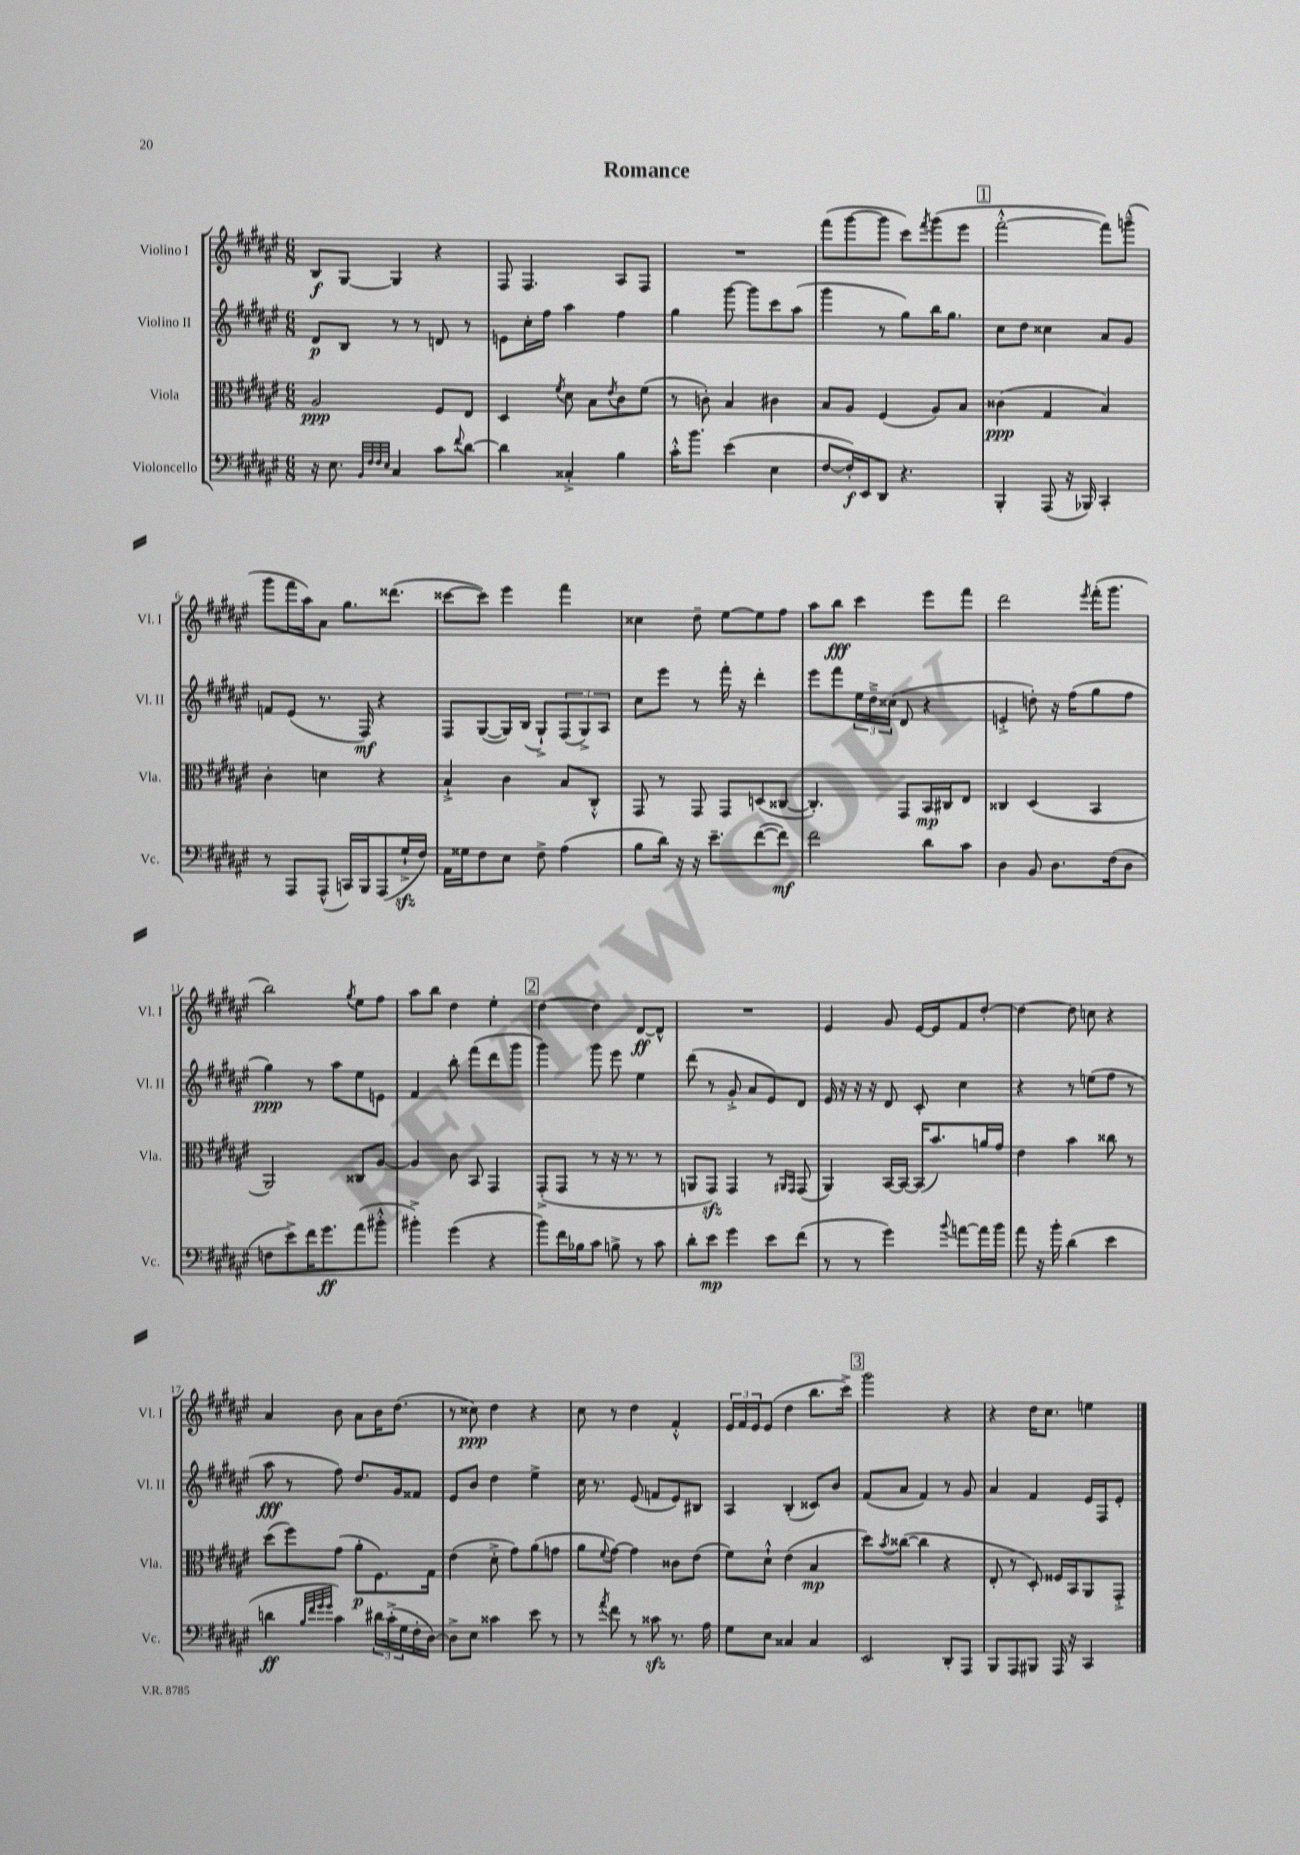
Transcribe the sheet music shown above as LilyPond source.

\header { title = "Romance" }
<<
\new StaffGroup <<
\new Staff = "s0" \with { instrumentName = "Violino I" shortInstrumentName = "Vl. I" } {
    \clef treble \key fis \major \numericTimeSignature \time 6/8
    b8\f gis8~ gis4 r4 |
    fis8 fis4. ais8 fis8 |
    R2. |
    fis'''8( gis'''8~ gis'''8 cis'''8) \acciaccatura { fis'''8 } gis'''8( eis'''8 |
    \mark \markup { \box "1" } fis'''2~-.-^ fis'''8) g'''8---^( |
    gis'''8 fis'''16 ais''16) ais'8 gis''8. disis'''8.( |
    cisis'''8~ cisis'''8) eis'''4 fis'''4 |
    cisis''4 dis''8-- eis''8~ eis''8 fis''8 |
    ais''8 b''8\fff cis'''4 eis'''8 fis'''8 |
    dis'''2 \acciaccatura { eis'''8 } fis'''16-.( gis'''8. |
    b''2) \acciaccatura { gis''8 } eis''8 fis''8 |
    ais''8 b''8 dis''4 eis''4-. |
    \mark \markup { \box "2" } dis''4~ dis''4 dis'8~\ff dis'8-^ |
    R2. |
    eis'4 gis'8 eis'16~ eis'16 fis'8 dis''8~-. |
    dis''4~ dis''8 c''8 r4 |
    ais'4 b'8 ais'8 b'16 dis''8.( |
    r8 cisis''8\ppp) dis''4 r4 |
    cis''8 r8 dis''4 fis'4-.-^ |
    \tuplet 3/2 { eis'16 fis'16 eis'16 } eis'8( dis''4 b''8. cis'''16->) |
    \mark \markup { \box "3" } gis'''2 r4 |
    r4 dis''16 cis''8. e''4 \bar "|." |
}
\new Staff = "s1" \with { instrumentName = "Violino II" shortInstrumentName = "Vl. II" } {
    \clef treble \key fis \major \numericTimeSignature \time 6/8
    dis'8\p b8 r8 r8 d'8 r8 |
    e'8 cis''16-. fis''16 ais''4 fis''4 |
    gis''4 gis'''8~ gis'''8 cis'''8 ais''8( |
    gis'''4 r8 gis''8) b''16 gis''8. |
    \mark \markup { \box "1" } cis''8 dis''8 cisis''4 ais'8 gis'8 |
    f'8 eis'8( r8. fis16\mf) r4 |
    fis8 gis8~( gis16) b16( gis8-!->) \tuplet 3/2 { fis8( gis8->) ais8 } |
    cis''8 eis'''8 r8 fis'''16-. r16 dis'''4-. |
    eis'''8 fis'''8 \tuplet 3/2 { eis''16 dis''16---> cisis''16( } dis'8 r4 |
    e'4-.-> d''8-.) r16 fis''16( gis''8 fis''8 |
    gis''4\ppp) r8 ais''8 eis''8 e'8 |
    fis'4 b''8-. fis'''8( dis'''8 gis'''8 |
    \mark \markup { \box "2" } gis'''4) gis'''8 eis'''8 eis''4 |
    dis'''8( r8 gis'8-.-> ais'8 eis'8) dis'8 |
    eis'16 r16 r16 r16 dis'8 cis'8-. cis''4 |
    r4 r8 e''8( fis''8 r8 |
    ais''8\fff r8 fis''8) dis''8. gis'16 fisis'8 |
    eis'8 b'8 dis''4 eis''4-> |
    cis''16 r8. eis'8( f'8 eis'8) bis8 |
    ais4 b4-.( cisis'8) b'8 |
    \mark \markup { \box "3" } fis'8( ais'8 fis'4) r8 gis'8 |
    ais'4 fis'4 eis'16 fis16 eis'8-. \bar "|." |
}
\new Staff = "s2" \with { instrumentName = "Viola" shortInstrumentName = "Vla." } {
    \clef alto \key fis \major \numericTimeSignature \time 6/8
    ais2\ppp fis8 eis8 |
    dis4 \acciaccatura { fis'8 } dis'8 b8 \acciaccatura { eis'8 } cis'8 fis'8( |
    r8 c'8-.) b4 cis'4 |
    b8 ais8 fis4( ais8) b8 |
    \mark \markup { \box "1" } cisis'4\ppp( gis4 b4) |
    cis'4-. d'4 r4 |
    b4-!-> cis'4 b8 cis8-.-^ |
    gis,8 r8 gis,8 gis,8 d8( cisis8~ |
    cisis4.-.) gis,8 b,16\mp cis16 eis8 |
    cisis4 dis4( b,4 |
    ais,2) cisis8 ais8~ |
    ais4 cis'8 b,8 gis,4 |
    \mark \markup { \box "2" } gis,8-.->( gis,8 r8 r16 r8. r8 |
    a,8 gis,8\sfz) gis,4 r8 \grace { ais,16 gis,16 } gis,8( |
    ais,4) b,16~ b,16~ b,16( b'8.) a'16 gis'16 |
    eis'4 b'4 cisis''8 r8 |
    dis''8( fis''8) gis'8( ais'8-.\p fis8.) gis16 |
    eis'4( dis'8-.-> gis'8) ais'8( g'8 |
    ais'8 \appoggiatura { fis'8 } gis'8~) gis'4 cisis'8 eis'8( |
    fis'8) dis'8-!-^ eis'4( b4\mp |
    \mark \markup { \box "3" } dis''8) \acciaccatura { b'8 } cisis''8~( cisis''4 r4 |
    eis8-. r8 dis8-.) fisis16 b,16 ais,8 gis,8-.-> \bar "|." |
}
\new Staff = "s3" \with { instrumentName = "Violoncello" shortInstrumentName = "Vc." } {
    \clef bass \key fis \major \numericTimeSignature \time 6/8
    r16 eis8. \grace { b,32 fis32 fis32 eis32 } cis4 cis'8 \appoggiatura { fis'8 } dis'8~ |
    dis'4 cisis4-.-> b4 |
    cis'16-.-^ b'8. eis'4( eis4 |
    fis8~ fis16-.\f) eis,16 dis,8 r4. |
    \mark \markup { \box "1" } b,,4-. ais,,8( r16 bes,,16) cis,4-. |
    r8 ais,,8 ais,,8-^( c,16) b,,16 ais,,8( gis16-!->\sfz fis16) |
    ais,16 gisis16 fis8 eis8 fis8-> ais4( |
    b8 dis'16) r16 r16 eis'8.-- fis'8~( fis'8\mf) |
    fis'2 dis'8 cis'8 |
    dis4 b,8 dis8. fis16( dis8 |
    f8 eis'8->) fis'16 gis'8.\ff ais'8( bis'8-.-^ |
    bis'4-.->) gis'4( r4 |
    \mark \markup { \box "2" } b'8) fis'16 bes16 cis'8 b8-> r8 cis'8 |
    dis'8-. eis'8\mp gis'4 eis'8 fis'8( |
    r8 r8 gis'4) \appoggiatura { b'8 } a'8~ a'16 b'16 |
    ais'8 r16 b'16-. dis'4( eis'4 |
    d'4\ff \grace { b32 fis'32 gis'32 gis'32 } cis'4) \tuplet 3/2 { dis'16 cis'16-.->( gis16 } fis16-. dis16~) |
    dis8-> eis8 cisis'4 eis'8 r8 |
    r8 \acciaccatura { ais'8 } fis'8 r8 cisis'8\sfz r8. ais16 |
    gis8 eis8 cisis4 cisis4 |
    \mark \markup { \box "3" } eis,2 dis,8-. ais,,8 |
    b,,8 ais,,8 bis,,8 ais,,16 r16 cis,4 \bar "|." |
}
>>
>>
